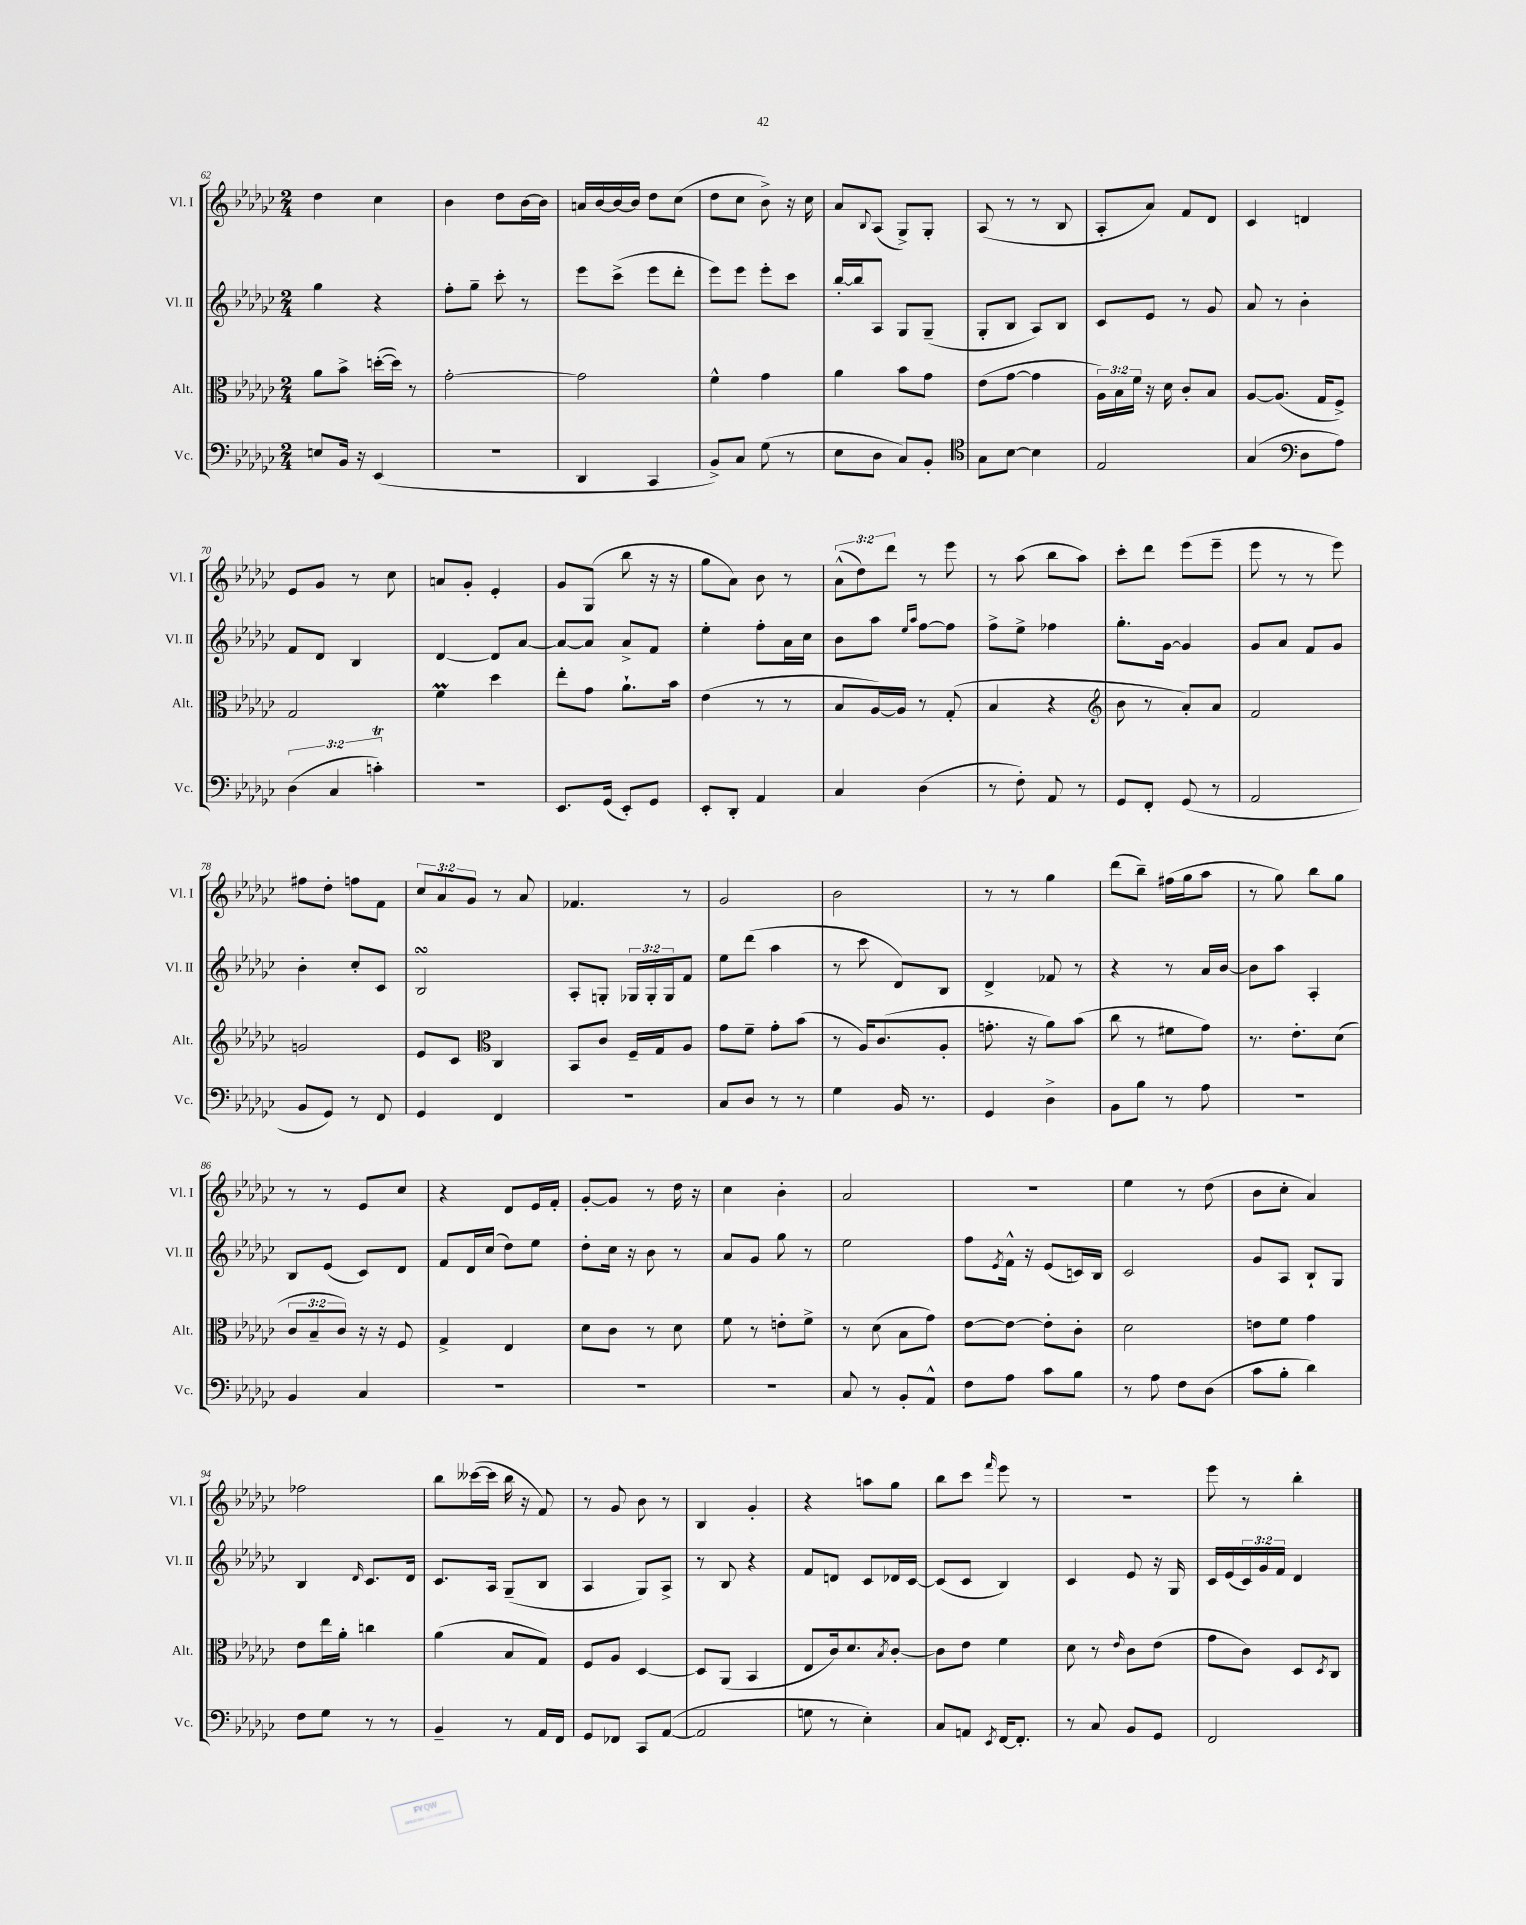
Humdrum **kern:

**kern	**kern	**kern	**kern
*part4	*part3	*part2	*part1
*staff4	*staff3	*staff2	*staff1
*I"Vc.	*I"Alt.	*I"Vl. II	*I"Vl. I
*I'Vc.	*I'Alt.	*I'Vl. II	*I'Vl. I
*clefF4	*clefC3	*clefG2	*clefG2
*k[b-e-a-d-g-c-]	*k[b-e-a-d-g-c-]	*k[b-e-a-d-g-c-]	*k[b-e-a-d-g-c-]
*M2/4	*M2/4	*M2/4	*M2/4
=62	=62	=62	=62
8En/L	8a-\L	4gg-\	4dd-\
16BB-/Jk	8b-^\J	.	.
16r	.	.	.
(4EE-/	([16ddn'\LL	4r	4cc-\
.	16dd\JJ])	.	.
.	8r	.	.
=63	=63	=63	=63
2r	[2g-'\	8ff'\L	4b-\
.	.	8gg-~\J	.
.	.	8ccc-'\	8dd-\L
.	.	8r	[16b-\L
.	.	.	16b-\JJ]
=64	=64	=64	=64
4DD-/	2g-\]	8eee-\L	16an/LL
.	.	.	[16b-/
.	.	(8ccc-^\J	16b-/_
.	.	.	16b-/JJ]
4CC-/	.	8eee-\L	8dd-\L
.	.	8ddd-'\J	(8cc-\J
=65	=65	=65	=65
8BB-^/L)	4f^^\	8eee-\L)	8dd-\L
8C-/J	.	8eee-\J	8cc-\J
(8G-\	4g-\	8eee-'\L	8b-^\)
8r	.	8ccc-\J	16r
.	.	.	16cc-\
=66	=66	=66	=66
8E-\L	4a-\	[16bb-'/LL	8a-/L
.	.	16bb-/J]	.
.	.	.	8qqB-/
8D-\J	.	8A-/J	(8A-/J
8C-/L)	8b-\L	8G-/L	8G-^/L)
8BB-'/J	8g-\J	(8G-~/J	8G-'/J
=67	=67	=67	=67
*clefC4	*	*	*
8G-\L	(8e-\L	8G-'/L	(8A-/
[8B-\J	[8g-\J	8B-/J	8r
4B-\]	4g-\]	8A-/L)	8r
.	.	8B-/J	8B-/
=68	=68	=68	=68
2E-/	24A-\LL)	8c-/L	8A-'/L
.	24B-\	.	.
.	24f\JJ	.	.
.	16r	8e-/J	8a-/J)
.	16d-\	.	.
.	8c-'/L	8r	8f/L
.	8B-/J	8g-/	8d-/J
=69	=69	=69	=69
(4G-/	[8A-/L	8a-/	4c-/
.	(8.A-/J]	8r	.
*clefF4	*	*	*
8D-\L	.	4b-'\	4dn/
.	16G-/KL	.	.
8A-\J)	8F^/J)	.	.
!!LO:LB:g=z
=70	=70	=70	=70
(6D-\	2G-/	8f/L	8e-/L
.	.	8d-/J	8g-/J
6C-/	.	.	.
.	.	4B-/	8r
6cnt'\)	.	.	.
.	.	.	8cc-\
=71	=71	=71	=71
2r	4fm\	[4d-/	8an/L
.	.	.	8g-'/J
.	4dd-\	8d-/L]	4e-'/
.	.	[8a-/J	.
=72	=72	=72	=72
8.EE-/L	8ee-'\L	8a-/L_	8g-/L
.	8g-\J	8a-/J]	(8G-/J
(16GG-/Jk	.	.	.
8EE-'/L)	8.a-`\L	8a-^/L	8bb-\
8GG-/J	.	8f/J	16r
.	16b-\Jk	.	16r
=73	=73	=73	=73
8EE-'/L	(4e-\	4ee-'\	8gg-\L
8DD-'/J	.	.	8a-\J)
4AA-/	8r	8ff'\L	8b-\
.	8r	16a-\L	8r
.	.	16cc-\JJ	.
=74	=74	=74	=74
4C-/	8B-/L	8b-\L	(12a-^^\L
.	.	.	12dd-\)
.	[16A-/L)	8aa-\J	.
.	.	.	12ddd-\J
.	16A-/JJ]	.	.
.	.	16qqee-/LL	.
.	.	16qqaa-/JJ	.
(4D-\	8r	[8ff\L	8r
.	(8G-'/	8ff\J]	8eee-\
=75	=75	=75	=75
8r	4B-/	8ff^\L	8r
8F'\)	.	8ee-^\J	(8aa-\
8AA-/	4r	4ff-X\	8bb-\L
8r	.	.	8aa-\J)
=76	=76	=76	=76
*	*clefG2	*	*
8GG-/L	8b-\	8.gg-'\L	8ccc-'\L
8FF'/J	8r	.	8ddd-\J
.	.	[16g-\Jk	.
(8GG-/	8a-'/L)	4g-/]	(8eee-\L
8r	8a-/J	.	8eee-~\J
=77	=77	=77	=77
2AA-/	2f/	8g-/L	8eee-\
.	.	8a-/J	8r
.	.	8f/L	8r
.	.	8g-/J	8eee-\)
!!LO:LB:g=z
=78	=78	=78	=78
8BB-/L	2gn/	4b-'\	8ff#X\L
8GG-/J)	.	.	8dd-'\J
8r	.	8cc-'/L	8ffn\L
8FF/	.	8c-/J	8f\J
=79	=79	=79	=79
4GG-/	8e-/L	2B-sSsS/	12cc-/L
.	.	.	12a-/
.	8c-/J	.	.
.	.	.	12g-/J
*	*clefC3	*	*
4FF/	4C-/	.	8r
.	.	.	8a-/
=80	=80	=80	=80
2r	8BB-/L	8A-'/L	4.f-X/
.	8c-/J	8Gn'/J	.
.	16F~/LL	24G-X/LL	.
.	.	24G-'/	.
.	16G-/J	.	.
.	.	24G-/J	.
.	8A-/J	8f/J	8r
=81	=81	=81	=81
8C-/L	8g-\L	8ee-\L	2g-/
8D-/J	8f~\J	(8ddd-\J	.
8r	8g-'\L	4aa-\	.
8r	(8b-\J	.	.
=82	=82	=82	=82
4G-\	8r	8r	2b-\
.	16A-/KL)	8ccc-\	.
.	(8.c-/	.	.
16BB-/	.	8d-/L)	.
8.r	.	.	.
.	8A-'/J	8B-/J	.
=83	=83	=83	=83
4GG-/	8.gn'\	4d-^/	8r
.	.	.	8r
.	16r	.	.
4D-^\	8a-\L)	8f-X/	4gg-\
.	(8b-\J	8r	.
=84	=84	=84	=84
8BB-\L	8cc-\	4r	(8ddd-\L
8B-\J	8r	.	8bb-~\J)
8r	8f#X\L	8r	(16ff#X\LL
.	.	.	16gg-\J
8A-\	8g-\J)	16a-/LL	8aa-\J
.	.	[16b-/JJ	.
=85	=85	=85	=85
2r	8.r	8b-\L]	8r
.	.	8aa-\J	8gg-\)
.	8.e-'\L	.	.
.	.	4A-'/	8bb-\L
.	(8d-\J	.	8gg-\J
!!LO:LB:g=z
=86	=86	=86	=86
4BB-/	12c-/L	8B-/L	8r
.	12B-~/	.	.
.	.	(8e-/J	8r
.	12c-/J)	.	.
4C-/	16r	8c-/L)	8e-/L
.	16r	.	.
.	8F/	8d-/J	8cc-/J
=87	=87	=87	=87
2r	4G-^/	8f/L	4r
.	.	16d-/L	.
.	.	(16cc-/JJ	.
.	4E-/	8dd-\L)	8d-/L
.	.	8ee-\J	16e-/L
.	.	.	16f'/JJ
=88	=88	=88	=88
2r	8d-\L	8dd-'\L	[8g-'/L
.	8c-\J	16cc-\Jk	8g-/J]
.	.	16r	.
.	8r	8b-\	8r
.	8d-\	8r	16dd-\
.	.	.	16r
=89	=89	=89	=89
2r	8f\	8a-/L	4cc-\
.	8r	8g-/J	.
.	8en'\L	8gg-\	4b-'\
.	8f^\J	8r	.
=90	=90	=90	=90
8C-/	8r	2ee-\	2a-/
8r	(8d-\	.	.
8BB-'/L	8B-\L	.	.
8AA-^^/J	8g-\J)	.	.
=91	=91	=91	=91
8F\L	[8e-\L	8ff\L	2r
.	.	8qe-/	.
8A-\J	8e-\J_	16f^^\Jk	.
.	.	16r	.
8c-\L	8e-'\L]	(8e-/L	.
8B-\J	8c-'\J	16cn/L)	.
.	.	16B-/JJ	.
=92	=92	=92	=92
8r	2d-\	2c-/	4ee-\
8A-\	.	.	.
8F\L	.	.	8r
(8D-\J	.	.	(8dd-\
=93	=93	=93	=93
8c-\L	8en\L	8g-/L	8b-\L
8B-'\J	8f\J	8A-/J	8cc-'\J
4d-\)	4g-\	8B-`/L	4a-/)
.	.	8G-/J	.
!!LO:LB:g=z
=94	=94	=94	=94
8F\L	8e-\L	4B-/	2ff-X\
8G-\J	16ee-\L	.	.
.	16a-'\JJ	.	.
.	.	16qqd-/	.
8r	4ccn\	8.c-/L	.
8r	.	.	.
.	.	16d-/Jk	.
=95	=95	=95	=95
4BB-~/	(4a-\	8.c-/L	8bb-\L
.	.	.	([16ccc--X\L
.	.	16A-/Jk	16ccc--\JJ]
8r	8B-/L	(8G-~/L	16bb-\
.	.	.	16r
16AA-/LL	8G-/J)	8B-/J	8f/)
16FF/JJ	.	.	.
=96	=96	=96	=96
8GG-/L	8F/L	4A-/	8r
8FF-X/J	8A-/J	.	8g-/
8CC-/L	[4D-/	8G-/L)	8b-\
([8AA-/J	.	8A-^/J	8r
=97	=97	=97	=97
2AA-/]	8D-/L]	8r	4B-/
.	(8AA-/J	8B-/	.
.	4BB-/	4r	4g-'/
=98	=98	=98	=98
8Gn\	8E-/L	8f/L	4r
8r	16c-/k)	8dn/J	.
.	8.d-/	.	.
4E-'\)	.	8c-/L	8aan\L
.	8qB-/	.	.
.	[8c-'/J	16d-X/L	8gg-\J
.	.	[16c-/JJ	.
=99	=99	=99	=99
8C-/L	8c-\L]	(8c-/L]	8bb-\L
8AAn/J	8e-\J	8c-/J	8ccc-\J
8qEE-/	.	.	16qqfff/
[16FF/KL	4f\	4B-/)	8eee-\
8.FF'/J]	.	.	.
.	.	.	8r
=100	=100	=100	=100
8r	8d-\	4c-/	2r
8C-/	8r	.	.
.	16qqe-/	.	.
8BB-/L	8c-\L	8e-/	.
8GG-/J	(8e-\J	16r	.
.	.	16G-/	.
=101	=101	=101	=101
2FF/	8g-\L	16c-/LL	8eee-\
.	.	(16e-/	.
.	8c-\J)	24c-/)	8r
.	.	24g-/	.
.	.	24f/JJ	.
.	8D-/L	4d-/	4bb-'\
.	8qD-/	.	.
.	8C-/J	.	.
==	==	==	==
*-	*-	*-	*-
